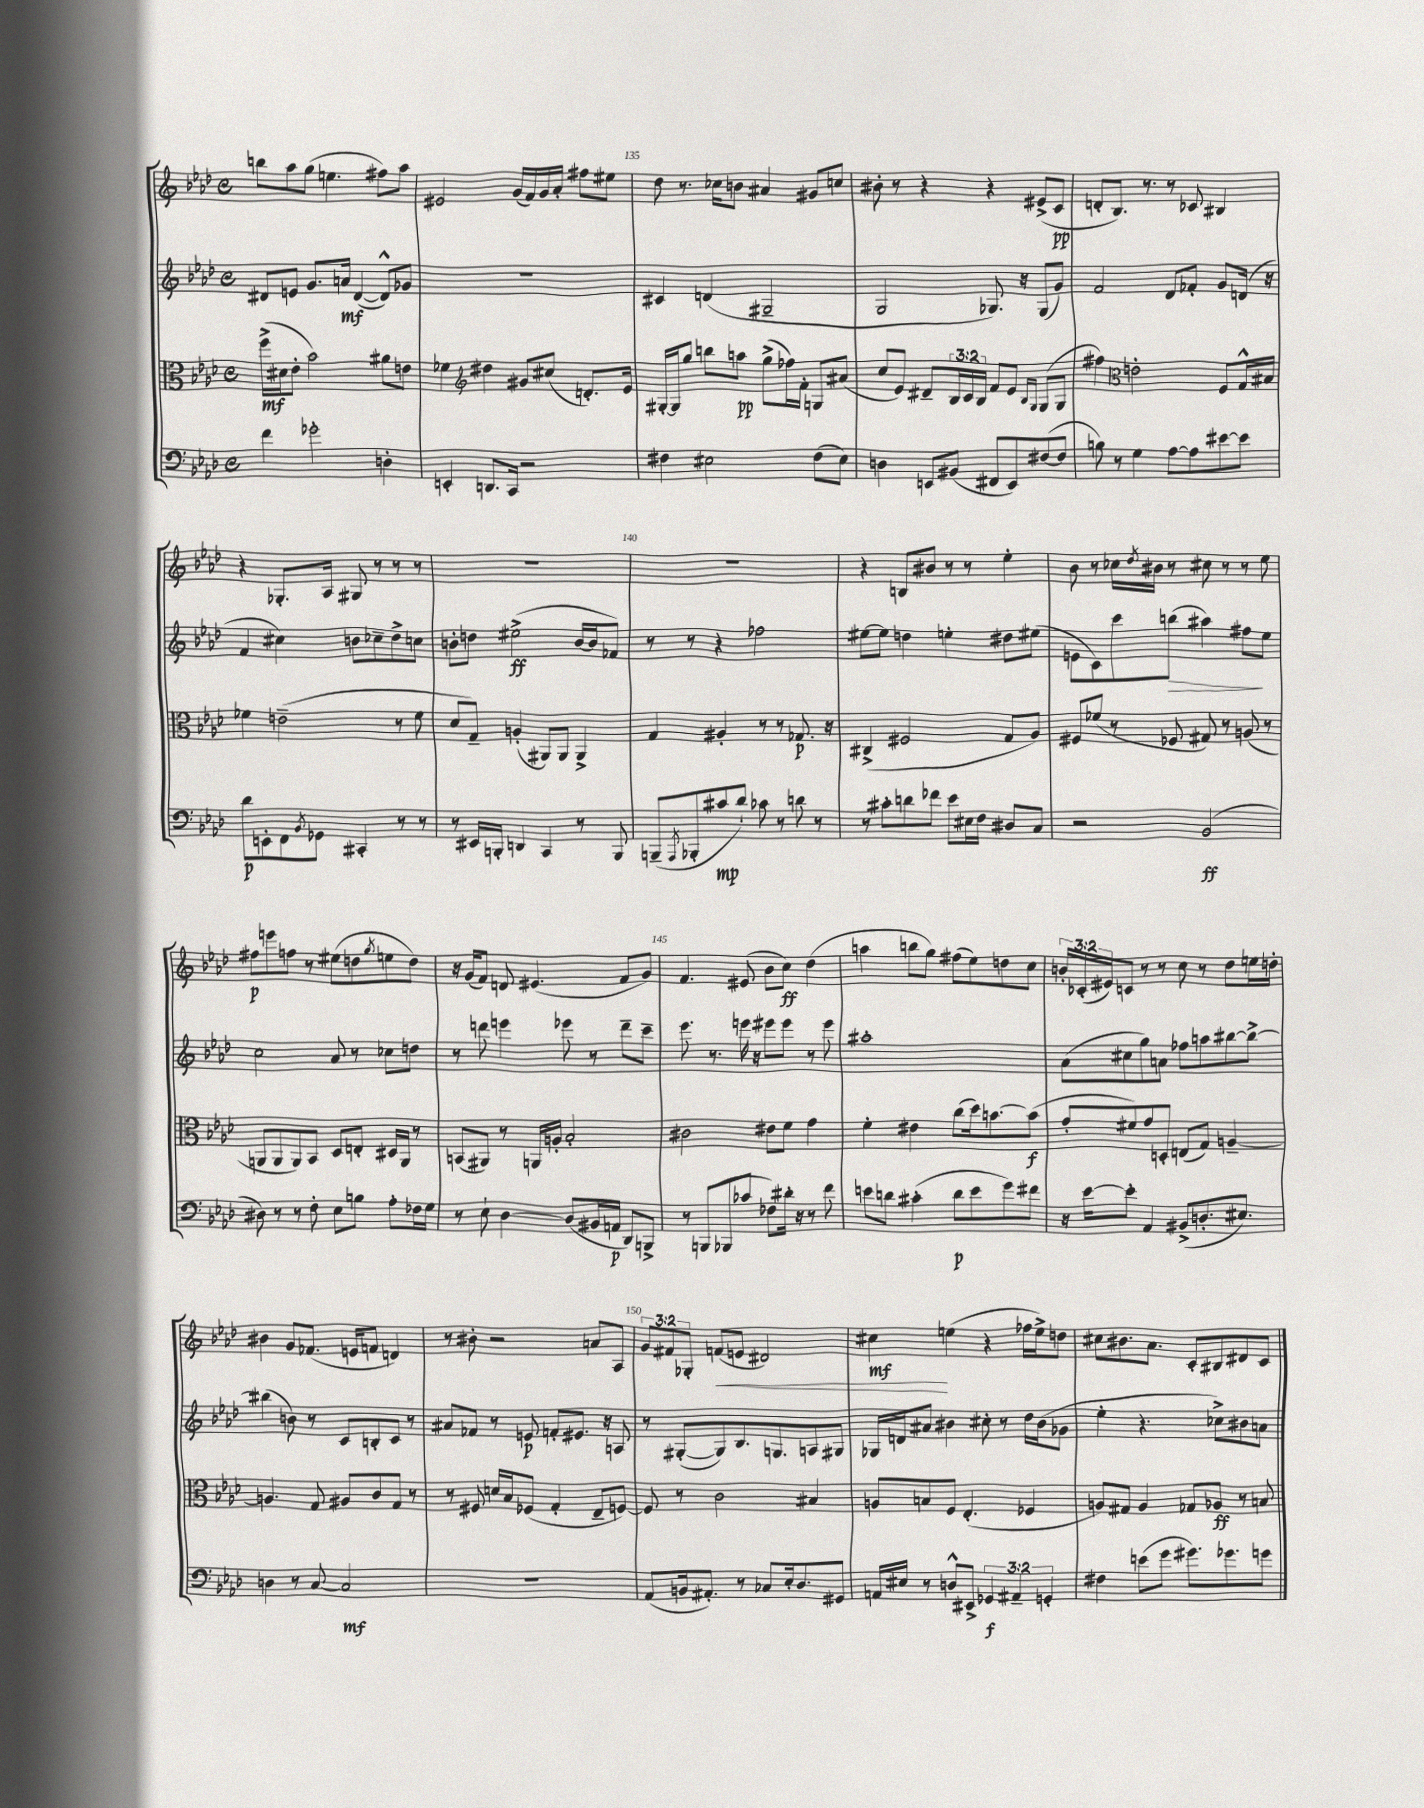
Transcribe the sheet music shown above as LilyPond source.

<<
\new StaffGroup <<
\new Staff = "s0" {
    \clef treble \key aes \major \defaultTimeSignature \time 4/4 \override Staff.TupletNumber.text = #tuplet-number::calc-fraction-text
    b''8 aes''8 g''8( e''4. fis''8) aes''8 |
    eis'2 g'16( f'16) g'16 aes'16-. fis''8 eis''8 |
    des''8 r8. ces''16 b'8 ais'4 gis'8 c''8 |
    bis'8-. r8 r4 r4 eis'8->( c'8\pp |
    d'8-. bes8.) r8. r8 ces'8 bis4 |
    r4 ges8.-. aes16 gis8 r8 r8 r8 |
    r1 |
    R1 |
    r4 b8 bis'8 r8 r8 ees''4-. |
    bes'8 r8 ces''16 \acciaccatura { des''8 } bis'16 r8 cis''8 r8 r8 ees''8 |
    fis''8\p e'''8 f''8 r8 eis''8( d''8 \acciaccatura { g''8 } e''8 d''8) |
    r16 g'16( f'8) d'8 eis'4.( f'8 g'8) |
    f'4. eis'8( bes'8 c''8\ff) des''4( |
    a''4 b''8 g''8) fis''8( ees''8) d''8 c''8 |
    \tuplet 3/2 { b'16-. ces'16-.( eis'16) } c'8 r8 r8 c''8 r8 des''8 e''16 d''16-. |
    bis'4 g'8 fes'8.( e'16 f'8 d'4) |
    r8 bis'8-. r2 a'8 aes8 |
    \tuplet 3/2 { g'8 fis'8 ges8-. } f'8\<( e'8 dis'2) |
    cis''4\mf\! e''4( r4 fes''16 e''16->) d''8 |
    cis''8 bis'8. aes'8. c'8-. bis8 dis'8 c'8 \bar "|." |
}
\new Staff = "s1" {
    \clef treble \key aes \major \defaultTimeSignature \time 4/4
    dis'8 e'8 g'8. a'16\mf dis'4~( dis'8-^) ges'8 |
    R1 |
    cis'4 d'4( gis2-- |
    g2 ges8.) r16 ges8( g'8) |
    f'2 des'8 fes'8-. g'8 d'16( r16 |
    f'4 cis''4) b'8 ces''8-- des''8-> c''8 |
    b'8-. d''8 eis''2->\ff( b'16~ b'16 fes'8) |
    r8 r8 r4 fes''2 |
    eis''8~ eis''8 d''4 e''4-. dis''8 eis''8( |
    e'8 c'8) c'''8 b''8\>( ais''4) fis''8\! ees''8 |
    c''2 aes'8 r8 ces''8 d''8 |
    r8 d'''8 e'''4 ees'''8 r8 d'''8-- c'''8-- |
    ees'''8. r8. e'''16 r16 eis'''8 eis'''8 r8 eis'''8 |
    ais''1-. |
    aes'8( cis''8 g''8) a'8 fes''8 a''8 bis''8~ bis''8~-> |
    bis''4( b'8) r8 c'8 b8-. c'8 r8 |
    ais'8 fes'8 r8 e'8\p f'8-. eis'8. r16 a8 |
    r8 gis8~-.( gis8) bes8. g8. a8 gis8 |
    ges16 d'16 ais'8 bis'4 cis''8-. r8 des''16 bis'16( ges'8 |
    ees''4-. r4. ces''8->) bis'8 a'8 \bar "|." |
}
\new Staff = "s2" {
    \clef alto \key aes \major \defaultTimeSignature \time 4/4 \override Staff.TupletNumber.text = #tuplet-number::calc-fraction-text
    f''16->\mf( dis'16 ees'8-. bes'2) ais'8 e'8 |
    fes'4 \clef treble dis''4 gis'8 cis''8( d'8.-.) ees'16 |
    gis16~-. gis16 g''8 b''8 a''8\pp g''8->( fes''16) f'16-. g8 ais'8( |
    c''8 ees'8) dis'8-- \tuplet 3/2 { bes16 c'16 bes16 } f'8 ees'8 \grace { bes16 g16 } g8( g8 |
    fis''4) \clef alto e'2-. f8 g16-^ bis16 |
    fes'4 e'2--( r8 fes'8 |
    des'8 g8--) a4-.( ais,8) ais,8 ais,4-> |
    g4 ais4-. r8 r8 ges8.\p r16 |
    cis4->( fis2 g8 aes8) |
    fis8 fes'8( r8 fes8 gis8) r8 a8( r8 |
    a,8 a,8 a,8) bes,8 des8 e8-. dis16 a,16 r8 |
    b,8( ais,8) r8 a,16 a16-. bes2-. |
    cis'2 eis'8 f'8 g'4 |
    f'4-. eis'4 c''8( des''16) b'8.~ b'8\f( |
    g'8-. fis'8) g'8 d8-. e8( g8) a4~-- |
    a4. g8 ais8 c'8 g8 r8 |
    r8 fis8 d'16 bes16 fes8( g4-. ees8-- f8~) |
    f8 r8 c'2 bis4 |
    a8 b8 f8 ees4.-.( fes4 |
    a8) gis8 a4 ges8 aes8\ff r8 b8 \bar "|." |
}
\new Staff = "s3" {
    \clef bass \key aes \major \defaultTimeSignature \time 4/4 \override Staff.TupletNumber.text = #tuplet-number::calc-fraction-text
    f'4 ges'2-. d4-. |
    e,4-. d,8. c,16 r2 |
    fis4 eis2 fis8( eis8) |
    d4 e,8 bis,8( fis,8 e,8) fis8~( fis8 |
    b8) r8 g4 aes8~ aes8 eis'8~ eis'8 |
    des'8\p e,8-. f,8 \acciaccatura { bes,8 } ges,8 cis,4-. r8 r8 |
    r8 eis,16 b,,16-. d,4 c,4 r8 b,,8 |
    b,,8--( \acciaccatura { aes,,8 } bes,,8-. cis'8\mp des'8-!) ces'8 r8 d'8 r8 |
    r8 cis'8-. d'8 fes'8 ees'8 eis16 f16 dis8 c8 |
    r2 bes,2\ff( |
    dis8) r8 r8 f8-. ees8 b8 aes8-. fes16 g16 |
    r8 ees8-! des4~ des8( bis,16 a,16\p des,8) b,,8-> |
    r8 b,,8( bes,,8 ces'8 fes8) dis'16-. r16 r8 f'8 |
    e'8 d'8 cis'4-.( d'8\p e'8 g'8) fis'8 |
    r16 ees'16~ ees'8-. aes,4 bis,8->( d8.-. eis8.) |
    d4 r8 c8~ c2\mf |
    R1 |
    aes,8( b,16 ais,8.-.) r8 ces8 ees16-. des8. gis,8 |
    a,16 eis16 r8 d8-^ eis,8-> \tuplet 3/2 { ges,4\f ais,4-- g,4-. } |
    fis4 e'8( g'8 gis'8.) ges'8. g'8 \bar "|." |
}
>>
>>
\layout { \context { \Score currentBarNumber = #133 \override BarNumber.break-visibility = ##(#f #t #t) barNumberVisibility = #(every-nth-bar-number-visible 5) } }
